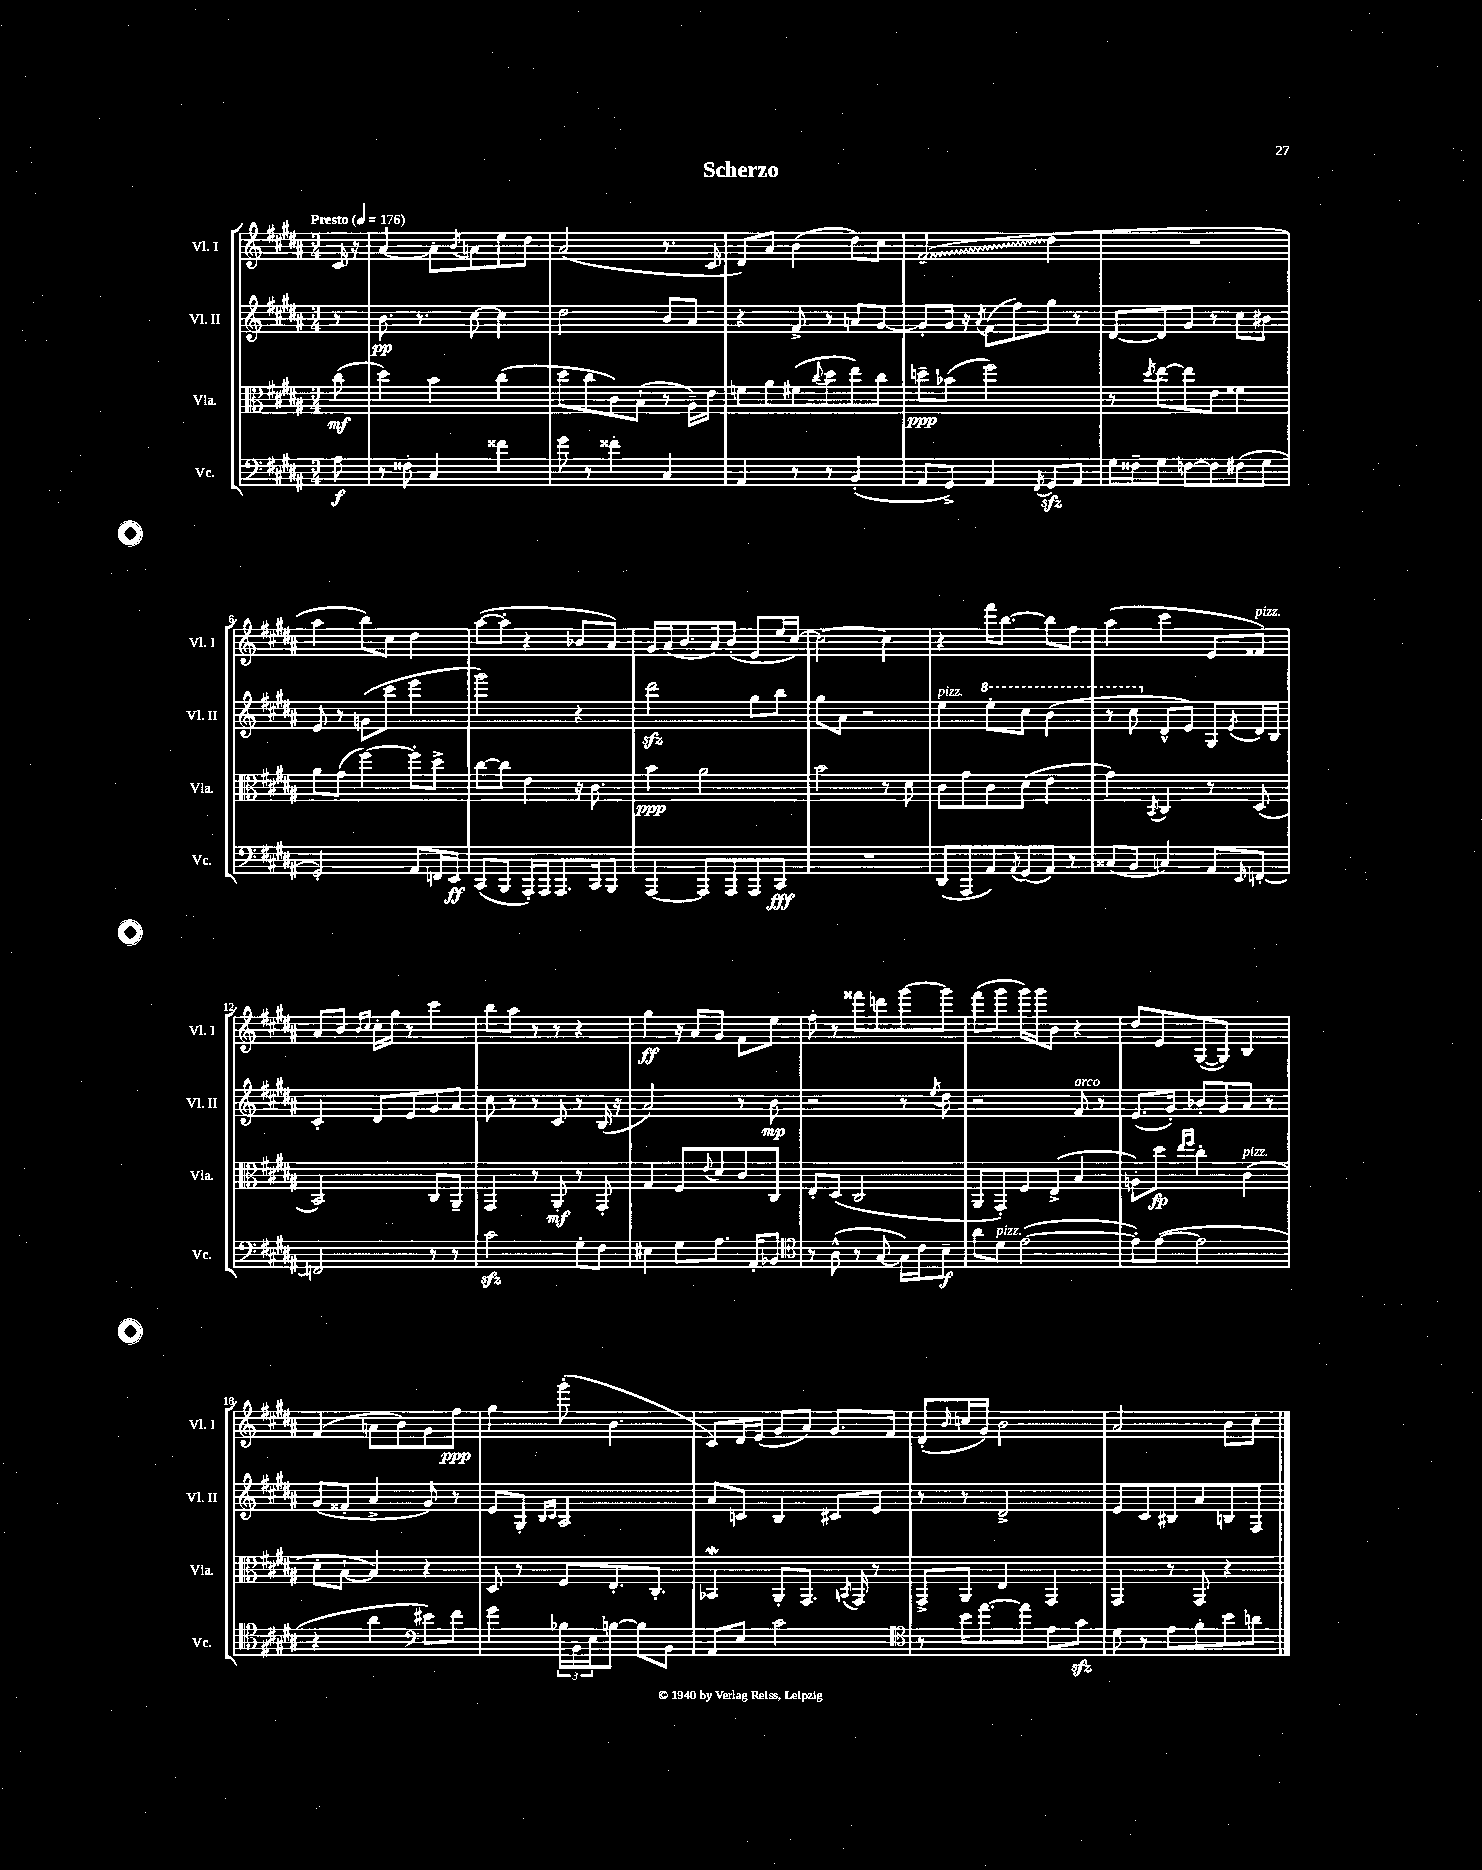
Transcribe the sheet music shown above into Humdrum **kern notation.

**kern	**kern	**kern	**kern
*staff4	*staff3	*staff2	*staff1
*clefF4	*clefC3	*clefG2	*clefG2
*k[f#c#g#d#a#]	*k[f#c#g#d#a#]	*k[f#c#g#d#a#]	*k[f#c#g#d#a#]
*M3/4	*M3/4	*M3/4	*M3/4
*MM176	*MM176	*MM176	*MM176
8A#	(8cc#	8r	16c#
.	.	.	16r
=	=	=	=
8r	4dd#)	8.b	[4a#
8F##'	.	.	.
.	.	8.r	.
4C#	4b	.	8a#']
.	.	.	8qb
.	.	[8cc#	8a
4f##	(4cc#	4cc#]	8ee
.	.	.	8dd#
=	=	=	=
8g#	8dd#	2dd#	(2a#
8r	8cc#	.	.
4f##'	8c#)	.	.
.	(8B`	.	.
4C#	8r	8b	8.r
.	16A#~)	8a#	.
.	16e	.	16c#
=	=	=	=
4AA#	8f	4r	8d#)
.	8a#	.	8a#
8r	(8f#	8f#^	(4b
.	8qqcc#	.	.
8r	8dd#	8r	.
(4BB'	8ee)	8a	8dd#)
.	8cc#	[8g#	8cc#
=	=	=	=
8AA#	8dd~	8g#']	(2f#~
8GG#^)	(8b-	16g#	.
.	.	16r	.
.	.	8qa#	.
4AA#	2ff#)	(8f#	.
.	.	8ff#)	.
8qFF#	.	.	.
8GG#	.	8gg#	4dd#
8AA#	.	8r	.
=	=	=	=
16G#	8r	[8d#	2.r
16F##~	.	.	.
.	8qdd#	.	.
8G#	[8ee	8d#]	.
[8F	8ee]	8g#	.
8F]	8e	8r	.
(8F#	4f##	8cc#	.
8G#	.	8b#	.
=	=	=	=
2GG#')	8a#	8e	4aa#
.	(8g#	8r	.
.	[4ff#)	(8g	8bb)
.	.	8ccc#	8cc#
8AA#	8ff#']	4eee	4dd#
16FF	8dd#^	.	.
16EE	.	.	.
=	=	=	=
(8CC#	[8cc#	2ggg#)	([8aa#
8BBB	8cc#]	.	8aa#']
16AAA#')	4e	.	4r
16AAA#	.	.	.
8.AAA#	.	.	.
.	16r	4r	8b-
16CC#	8.c#	.	.
8BBB	.	.	8a#)
=	=	=	=
[4AAA#	4b	2ddd#	16g#
.	.	.	(16a#
.	.	.	8.b
8AAA#]	2a#	.	.
.	.	.	16a#)
8AAA#	.	.	(8b'
8AAA#	.	8gg#	8e
8CC#	.	8bb	16ee
.	.	.	[16cc#)
=	=	=	=
2.r	2b	8gg#	2cc#_
.	.	8a#	.
.	.	2r	.
.	8r	.	4cc#]
.	8d#	.	.
=	=	=	=
(8DD#	8c#	4ee	4r
8AAA#	8g#	.	.
8AA#)	8c#	8eee'	16fff#
.	.	.	[8.bb
8qAA#	.	.	.
(8GG#	(8d#	8ccc#	.
8AA#)	4e	(4bb	8bb]
8r	.	.	8ff#
=	=	=	=
(8C##	4g#)	8r	(4aa#
8BB	.	8ccc#	.
.	8qBB	.	.
4C)	4C#	8d#^^	4ccc#
.	.	8e)	.
8AA#	8r	8G#	8e
16qqEE	.	8qe	.
[8FF'	(8D#	16d#	8f##)
.	.	16B	.
=	=	=	=
2FF]	2BB)	4c#'	8a#
.	.	.	8b
.	.	.	16qqb
.	.	.	16qqcc#
.	.	8d#	16cc#'
.	.	.	16gg#
.	.	8e	8r
8r	8C#	8g#	4ccc#
8r	8AA#~	8a#	.
=	=	=	=
2c#	4GG#	8cc#	8bb
.	.	8r	8aa#
.	8r	8r	8r
.	8AA#'	8c#	8r
8G#'	8r	8r	4r
8F#	8GG#'	(16B	.
.	.	16r	.
=	=	=	=
4E#	4G#	2a#)	4gg#
8G#	8F#	.	16r
.	.	.	16a#
.	8qqe	.	.
8.A#	8d#	.	8g#
.	8c#	8r	8f#
16AA#'	.	.	.
8BB-	8C#	8b	8ee
=	=	=	=
*clefC4	*	*	*
8r	8E'	2r	8ff#'
(8A#^^	(8D#	.	8r
8r	2C#	.	8fff##
[8G#	.	.	8ddd
16G#])	.	8r	[8ggg#
16c#	.	.	.
.	.	8qee	.
8B~	.	8dd#	8ggg#]
=	=	=	=
8a#	8AA#	2r	(8fff#
8d#	8GG#')	.	8ggg#
([2e	8F#	.	16ggg#)
.	.	.	16ggg#
.	(8E^	.	8b
.	4B	8f#	4r
.	.	8r	.
=	=	=	=
8e'])	8A')	(8.e	8dd#
([8e	8dd#	.	8e
.	.	16g#')	.
.	16qqee	.	.
.	16qqff#	.	.
2e]	4cc#'	8b-'	([8G#
.	.	8g#	8G#])
.	(4c#	8a#	4B
.	.	8r	.
=	=	=	=
4r	8d#'	(8g#	(4f#
.	[8B`	8f##'	.
4a#	4B])	4a#^	8a
.	.	.	8b)
*clefF4	*	*	*
8e#)	4r	8g#)	8g#
8f#	.	8r	8ff#
=	=	=	=
4g#	8D#	8e	4gg#
.	8r	8G#'	.
.	.	16qqB	.
.	.	16qqc#	.
24B-	8F#	2A#	(8ggg#'
24BB	.	.	.
24E	.	.	.
[8B	8.E'	.	4.b
8B]	.	.	.
.	8.C#'	.	.
8BB	.	.	.
=	=	=	=
8AA#	4BB-	8a#	8c#)
8E	.	8c	16d#
.	.	.	(16e
2c#	8AA#'	4B	8g#
.	8.GG#	.	8a#)
.	.	8c#	8.g#
.	8qBB	.	.
.	16GG#	.	.
.	8r	8e	.
.	.	.	16f#
=	=	=	=
*clefC4	*	*	*
8r	8GG#^	8r	(8d#'
.	.	.	16qqb
16b	8AA#	8r	16cc
[8.ee	.	.	16g#)
.	4E	2d#^	2b
8ee]	.	.	.
8e	4GG#	.	.
8g#	.	.	.
=	=	=	=
8d#	4GG#	8e	2a#
8r	.	8c#	.
8e	8r	8B#	.
8f#'	8GG#	8a#	.
8b	4r	8B	8b
8a	.	8F#	8cc#'
==	==	==	==
*-	*-	*-	*-
